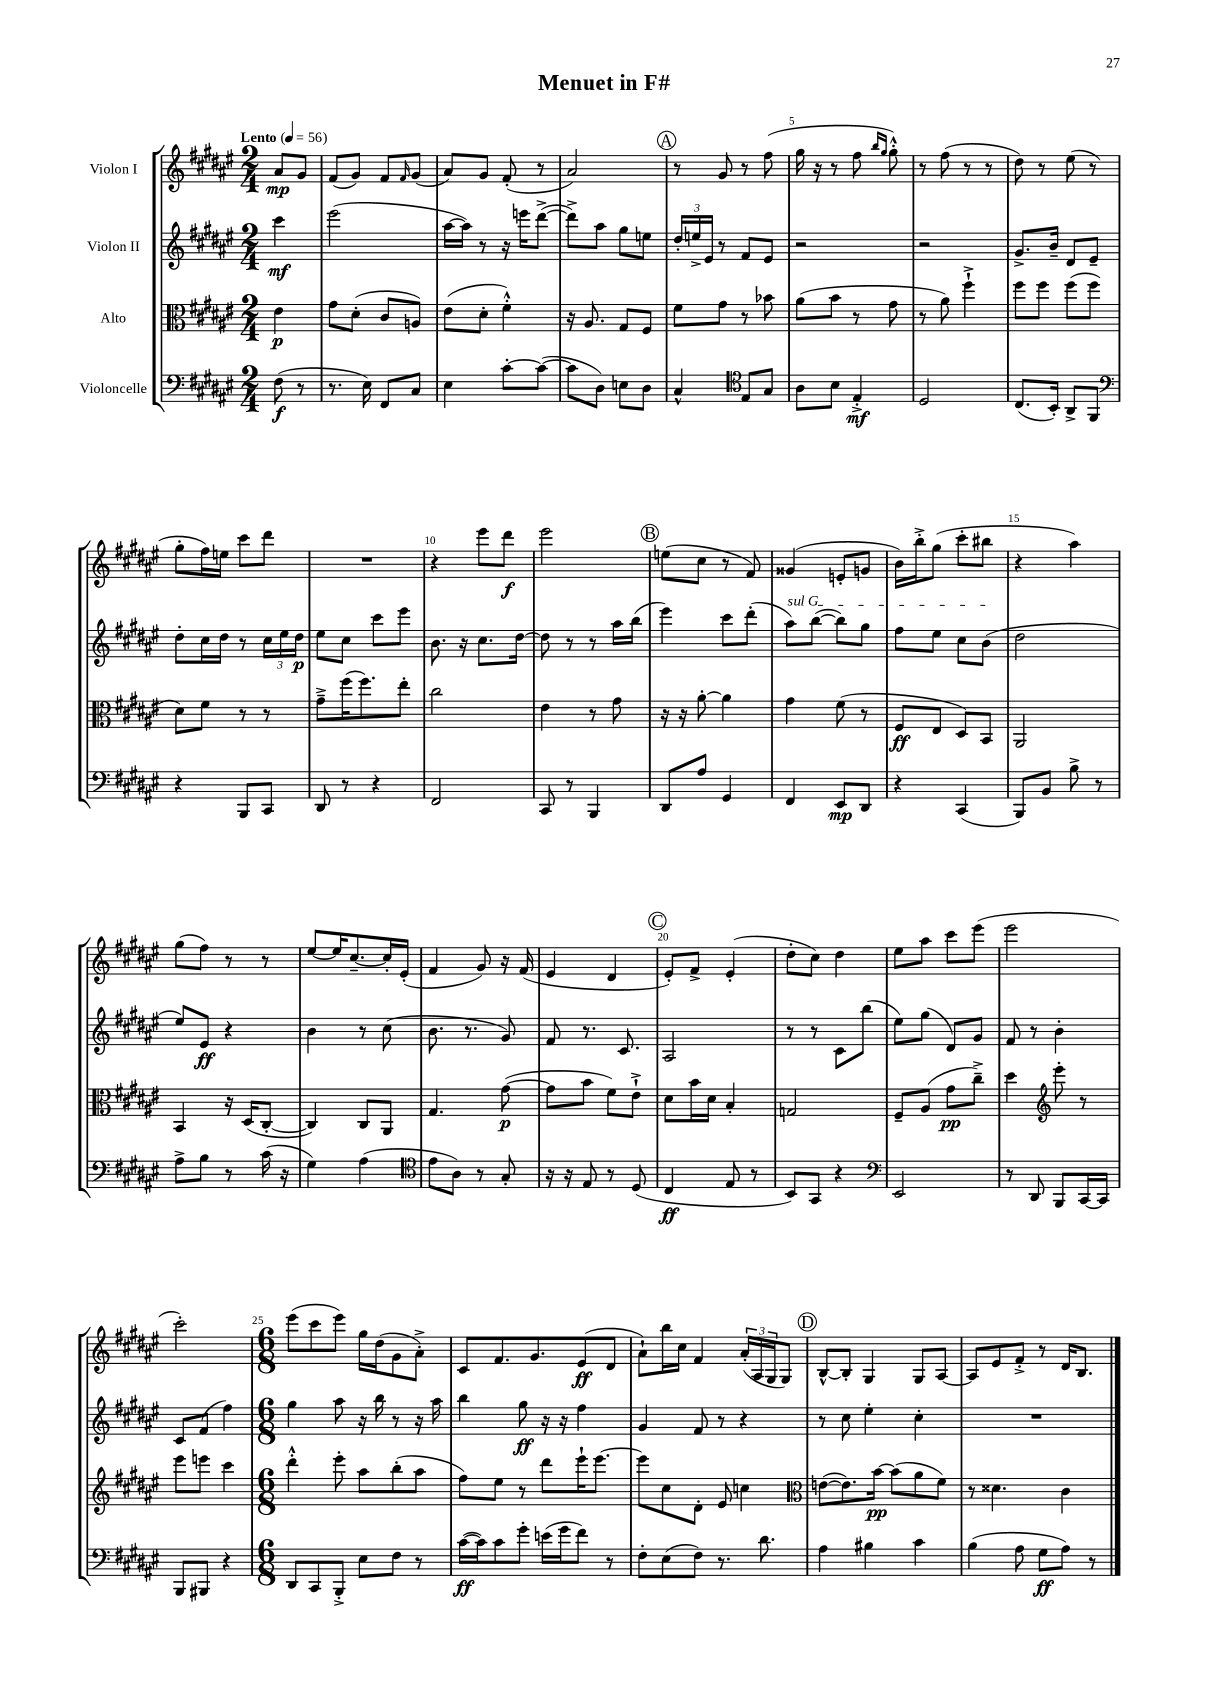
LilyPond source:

\header { title = "Menuet in F#" }
<<
\new StaffGroup <<
\new Staff = "s0" \with { instrumentName = "Violon I" } {
    \clef treble \key fis \major \numericTimeSignature \time 2/4 \partial 4 \tempo "Lento" 4 = 56
    ais'8\mp gis'8 |
    fis'8( gis'8) fis'8 \grace { fis'16 } gis'8( |
    ais'8) gis'8 fis'8-.( r8 |
    ais'2) |
    \mark \markup { \circle "A" } r8 gis'8 r8 fis''8( |
    gis''16 r16 r8 fis''8 \grace { b''16 gis''16 } gis''8-.-^) |
    r8 fis''8( r8 r8 |
    dis''8) r8 eis''8( r8 |
    gis''8-. fis''16) e''16 cis'''8 dis'''8 |
    R2 |
    r4 eis'''8 dis'''8\f |
    eis'''2 |
    \mark \markup { \circle "B" } e''8( cis''8 r8 fis'8) |
    gisis'4( e'8-. g'8 |
    b'16) b''16-.-> gis''8( cis'''8-. bis''8 |
    r4 ais''4) |
    gis''8( fis''8) r8 r8 |
    eis''8~ eis''16 cis''8.~-- cis''16-. eis'16-.( |
    fis'4 gis'8) r16 fis'16( |
    eis'4 dis'4 |
    \mark \markup { \circle "C" } eis'8-.) fis'8-> eis'4-.( |
    dis''8-. cis''8) dis''4 |
    eis''8 ais''8 cis'''8 eis'''8( |
    eis'''2 |
    cis'''2-.) |
    \numericTimeSignature \time 6/8 eis'''8( cis'''8 eis'''8) gis''16 dis''16( gis'8 ais'8-.->) |
    cis'8 fis'8. gis'8. eis'8\ff( dis'8 |
    ais'8-!) b''16 cis''16 fis'4 \tuplet 3/2 { ais'16-.( ais16 gis16 } gis8) |
    \mark \markup { \circle "D" } b8~-^ b8-. gis4 gis8 ais8~ |
    ais8 eis'8 fis'8-.-> r8 dis'16 b8. \bar "|." |
}
\new Staff = "s1" \with { instrumentName = "Violon II" } {
    \clef treble \key fis \major \numericTimeSignature \time 2/4 \partial 4
    cis'''4\mf |
    eis'''2( |
    ais''16~ ais''16) r8 r16 e'''16 dis'''8~->( |
    dis'''8->) ais''8 gis''8 e''8 |
    \mark \markup { \circle "A" } \tuplet 3/2 { dis''16-. e''16-> eis'16 } r8 fis'8 eis'8 |
    r2 |
    r2 |
    gis'8.-> b'16-- dis'8 eis'8-- |
    dis''8-. cis''16 dis''16 r8 \tuplet 3/2 { cis''16 eis''16 dis''16\p } |
    eis''8 cis''8 cis'''8 eis'''8 |
    b'8. r16 cis''8. dis''16~ |
    dis''8 r8 r8 ais''16 b''16( |
    \mark \markup { \circle "B" } eis'''4) cis'''8 dis'''8-.( |
    \once \override TextSpanner.bound-details.left.text = \markup { \italic "sul G" } ais''8\startTextSpan) b''8~( b''8) gis''8 |
    fis''8 eis''8 cis''8 b'8\stopTextSpan( |
    dis''2 |
    eis''8) eis'8\ff r4 |
    b'4 r8 cis''8( |
    b'8. r8. gis'8) |
    fis'8 r8. cis'8. |
    \mark \markup { \circle "C" } ais2 |
    r8 r8 cis'8 b''8( |
    eis''8) gis''8( dis'8) gis'8 |
    fis'8 r8 b'4-. |
    cis'8 fis'8( fis''4) |
    \numericTimeSignature \time 6/8 gis''4 ais''8 r16 b''16 r8 r16 ais''16 |
    b''4 gis''8\ff r16 r16 fis''4 |
    gis'4 fis'8 r8 r4 |
    \mark \markup { \circle "D" } r8 cis''8 eis''4-. cis''4-. |
    R2. \bar "|." |
}
\new Staff = "s2" \with { instrumentName = "Alto" } {
    \clef alto \key fis \major \numericTimeSignature \time 2/4 \partial 4
    eis'4\p |
    gis'8 dis'8-.( cis'8 a8) |
    eis'8( dis'8-. fis'4-.-^) |
    r16 ais8. gis8 fis8 |
    \mark \markup { \circle "A" } fis'8 gis'8 r8 bes'8 |
    ais'8( b'8 r8 gis'8 |
    r8 ais'8) fis''4-!-> |
    fis''8 fis''8 fis''8( fis''8 |
    dis'8) fis'8 r8 r8 |
    gis'8---> fis''16( fis''8.) eis''8-. |
    cis''2 |
    eis'4 r8 gis'8 |
    \mark \markup { \circle "B" } r16 r16 ais'8~-. ais'4 |
    gis'4 fis'8( r8 |
    fis8\ff eis8 dis8) b,8 |
    ais,2 |
    b,4 r16 dis16( cis8~-. |
    cis4) cis8 ais,8 |
    gis4. gis'8~\p( |
    gis'8 b'8 fis'8) eis'8-!-> |
    \mark \markup { \circle "C" } dis'8 b'16 dis'16 b4-. |
    g2 |
    fis8-- ais8( gis'8\pp cis''8--->) |
    dis''4 \clef treble eis'''8-. r8 |
    eis'''8 e'''8 cis'''4 |
    \numericTimeSignature \time 6/8 dis'''4-.-^ eis'''8-. ais''8 b''8-.( ais''8 |
    fis''8) eis''8 r8 dis'''8 eis'''16-! eis'''8.~ |
    eis'''8 cis''8 dis'8-. eis'8 c''4 |
    \mark \markup { \circle "D" } \clef alto e'8~( e'8.) b'16~\pp b'8( ais'8 fis'8) |
    r8 disis'4. cis'4 \bar "|." |
}
\new Staff = "s3" \with { instrumentName = "Violoncelle" } {
    \clef bass \key fis \major \numericTimeSignature \time 2/4 \partial 4
    fis8\f( r8 |
    r8. eis16) fis,8 cis8 |
    eis4 cis'8~-. cis'8~( |
    cis'8 dis8) e8 dis8 |
    \mark \markup { \circle "A" } cis4-^ \clef tenor eis8 gis8 |
    ais8 b8 eis4-.->\mf |
    dis2 |
    cis8.( b,16-.) ais,8-> fis,8 |
    \clef bass r4 b,,8 cis,8 |
    dis,8 r8 r4 |
    fis,2 |
    cis,8 r8 b,,4 |
    \mark \markup { \circle "B" } dis,8 ais8 gis,4 |
    fis,4 eis,8\mp dis,8 |
    r4 cis,4( |
    b,,8) b,8 b8-> r8 |
    ais8-> b8 r8 cis'16( r16 |
    gis4) ais4( |
    \clef tenor eis'8 ais8) r8 gis8-. |
    r16 r16 eis8 r8 dis8( |
    \mark \markup { \circle "C" } cis4\ff eis8 r8 |
    b,8) gis,8 r4 |
    \clef bass eis,2 |
    r8 dis,8 b,,8 cis,16~ cis,16 |
    b,,8 bis,,8 r4 |
    \numericTimeSignature \time 6/8 dis,8 cis,8 b,,8-.-> eis8 fis8 r8 |
    cis'16~\ff( cis'16) cis'8 gis'8-. e'16( gis'16 fis'8) r8 |
    fis8-. eis8( fis8) r8. dis'8. |
    \mark \markup { \circle "D" } ais4 bis4 cis'4 |
    b4( ais8 gis8\ff ais8) r8 \bar "|." |
}
>>
>>
\layout { \context { \Score \override BarNumber.break-visibility = ##(#f #t #t) barNumberVisibility = #(every-nth-bar-number-visible 5) } }
